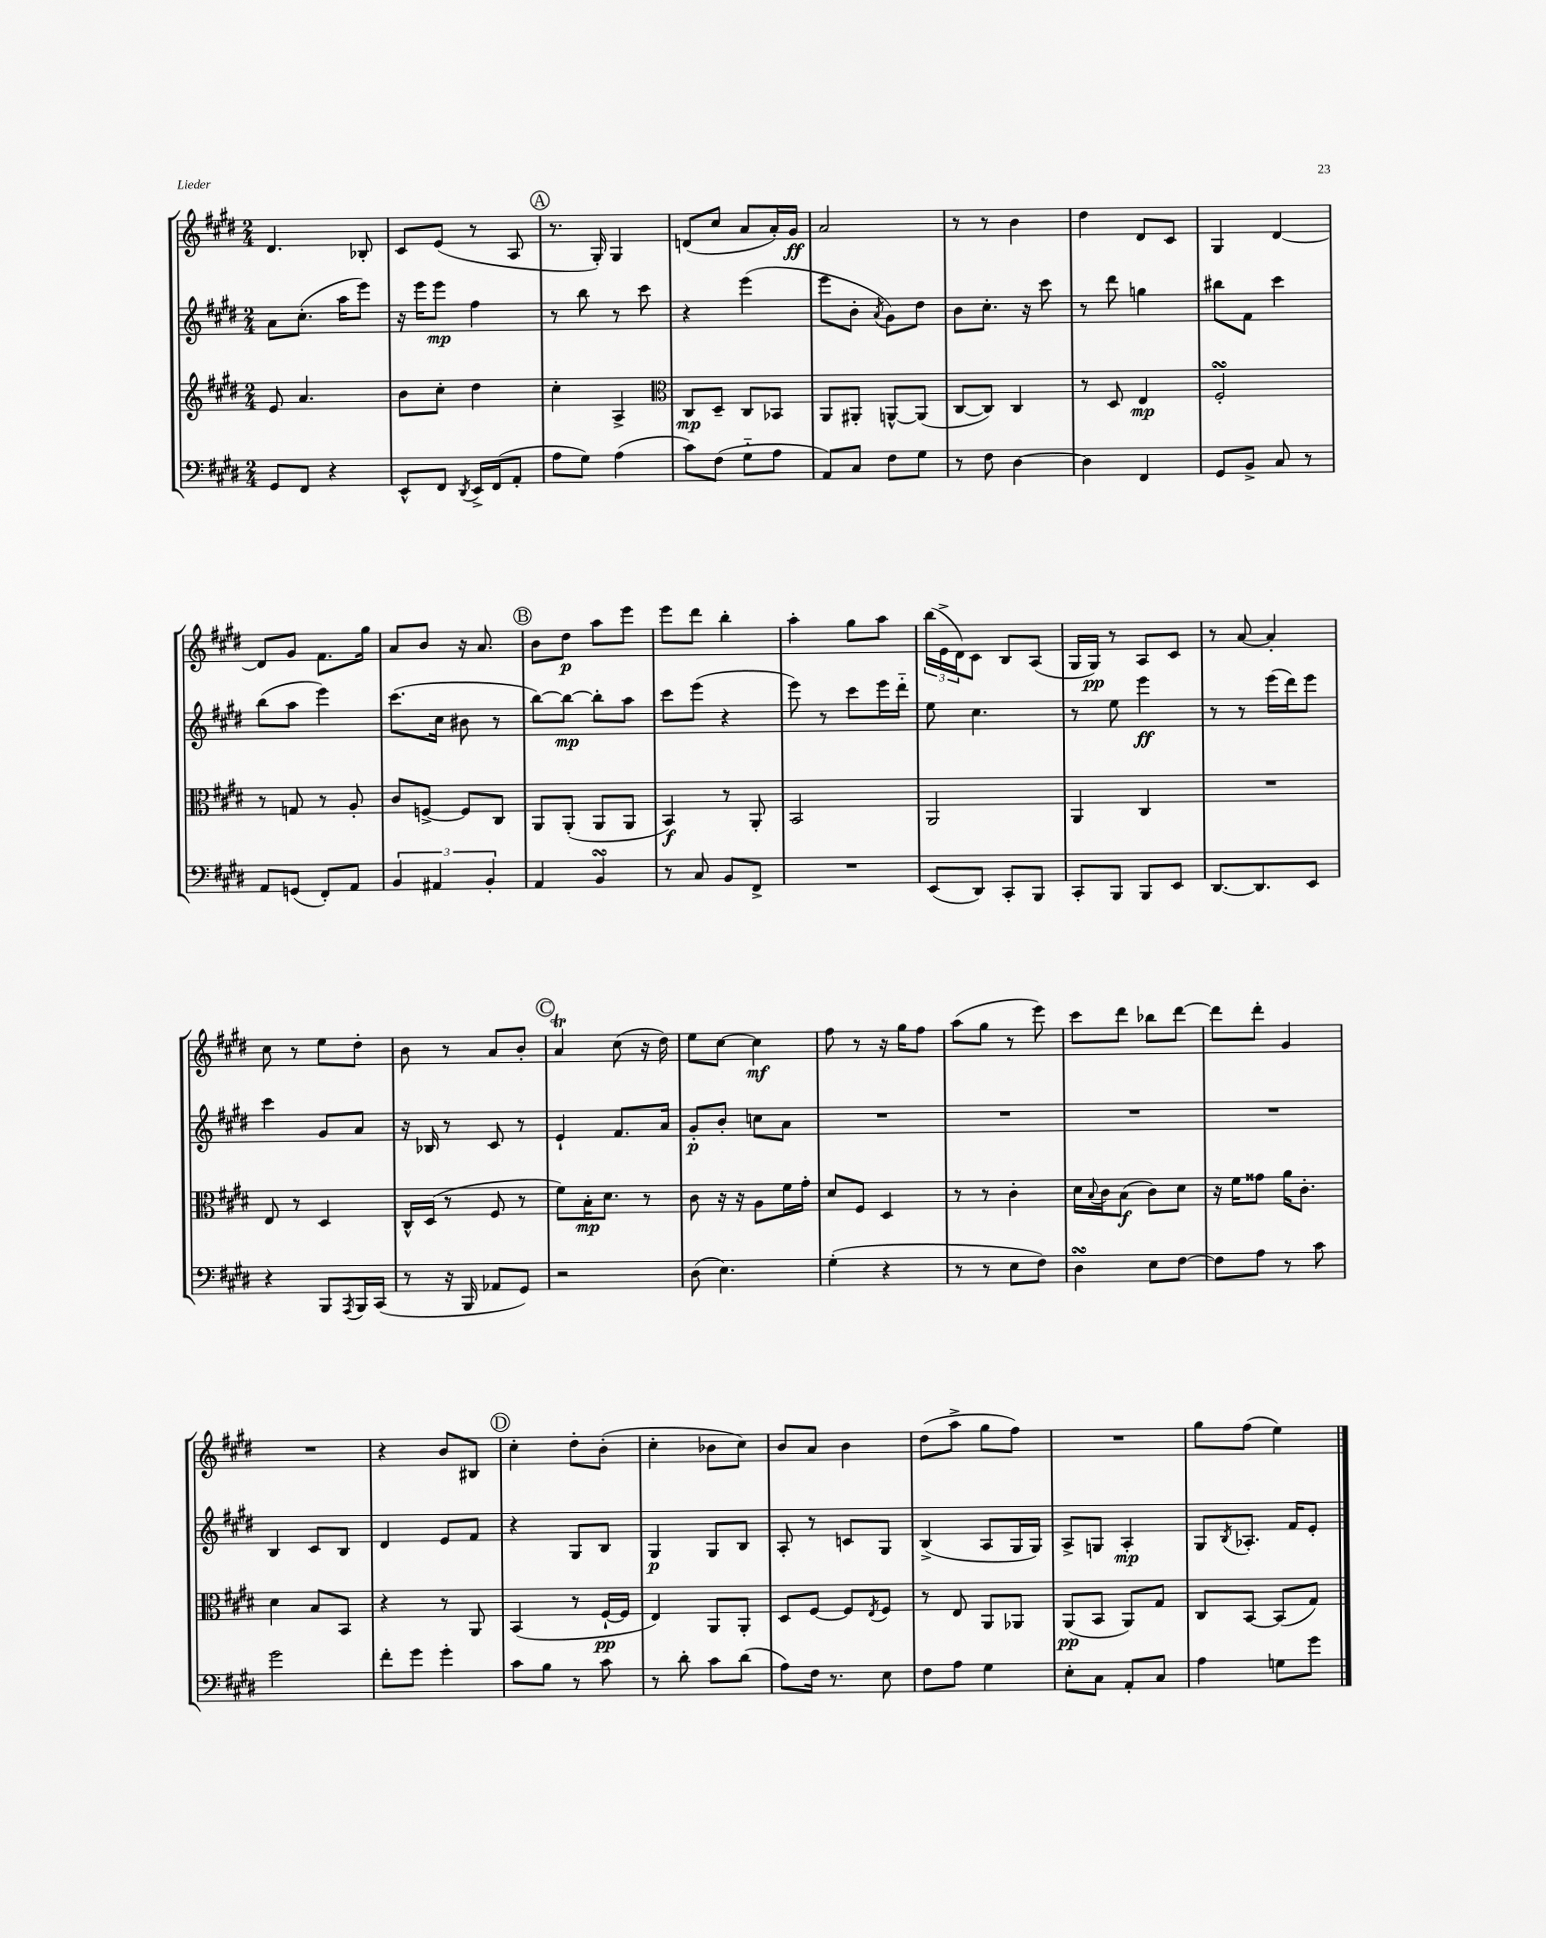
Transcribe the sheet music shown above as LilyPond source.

<<
\new StaffGroup <<
\new Staff = "s0" {
    \clef treble \key e \major \numericTimeSignature \time 2/4
    dis'4. bes8-. |
    cis'8 e'8( r8 a8 |
    \mark \markup { \circle "A" } r8. gis16-.) gis4 |
    d'8( cis''8 a'8 a'16-.) gis'16\ff |
    a'2 |
    r8 r8 b'4 |
    dis''4 dis'8 cis'8 |
    gis4 dis'4~ |
    dis'8 gis'8 fis'8. gis''16 |
    a'8 b'8 r16 a'8. |
    \mark \markup { \circle "B" } b'8 dis''8\p a''8 e'''8 |
    e'''8 dis'''8 b''4-. |
    a''4-. gis''8 a''8 |
    \tuplet 3/2 { b''16( e'16-> dis'16) } cis'8 b8 a8( |
    gis16 gis16\pp) r8 a8 cis'8 |
    r8 a'8~ a'4-. |
    cis''8 r8 e''8 dis''8-. |
    b'8 r8 a'8 b'8-. |
    \mark \markup { \circle "C" } a'4\trill cis''8( r16 dis''16) |
    e''8 cis''8~ cis''4\mf |
    fis''8 r8 r16 gis''16 fis''8 |
    a''8( gis''8 r8 e'''8) |
    cis'''8 dis'''8 bes''8 dis'''8~ |
    dis'''8 dis'''8-. gis'4 |
    R2 |
    r4 b'8 bis8 |
    \mark \markup { \circle "D" } cis''4-. dis''8-. b'8-.( |
    cis''4-. bes'8 cis''8) |
    b'8 a'8 b'4 |
    dis''8( a''8-> gis''8 fis''8) |
    R2 |
    gis''8 fis''8( e''4) \bar "|." |
}
\new Staff = "s1" {
    \clef treble \key e \major \numericTimeSignature \time 2/4
    a'8 cis''8.-.( a''16 e'''8) |
    r16 e'''16 e'''8\mp fis''4 |
    \mark \markup { \circle "A" } r8 b''8 r8 cis'''8 |
    r4 e'''4( |
    e'''8 b'8-. \acciaccatura { a'8 } gis'8) dis''8 |
    b'8 cis''8.-. r16 cis'''8 |
    r8 dis'''8 g''4 |
    bis''8 fis'8 cis'''4 |
    b''8( a''8 e'''4) |
    cis'''8.( cis''16 bis'8 r8 |
    \mark \markup { \circle "B" } b''8~) b''8~\mp b''8-. a''8 |
    cis'''8 e'''8( r4 |
    e'''8) r8 cis'''8 e'''16 dis'''16-_ |
    e''8 cis''4. |
    r8 e''8 e'''4\ff |
    r8 r8 e'''16( dis'''16) e'''8 |
    cis'''4 gis'8 a'8 |
    r16 bes16 r8 cis'8 r8 |
    \mark \markup { \circle "C" } e'4-! fis'8. a'16 |
    gis'8-.\p b'8-. c''8 a'8 |
    R2 |
    R2 |
    R2 |
    R2 |
    b4 cis'8 b8 |
    dis'4 e'8 fis'8 |
    \mark \markup { \circle "D" } r4 gis8 b8 |
    gis4\p gis8 b8 |
    a8-. r8 c'8 gis8 |
    b4->( a8 gis16 gis16) |
    a8-> g8 a4-.\mp |
    gis8 \acciaccatura { b8 } aes8.-. fis'16 e'8-. \bar "|." |
}
\new Staff = "s2" {
    \clef treble \key e \major \numericTimeSignature \time 2/4
    e'8 a'4. |
    b'8 cis''8-. dis''4 |
    \mark \markup { \circle "A" } cis''4-. a4-> |
    \clef alto cis8\mp dis8-- cis8 bes,8 |
    a,8 ais,8-. a,8~-^ a,8( |
    cis8~ cis8) cis4 |
    r8 dis8 e4\mp |
    fis2-.\turn |
    r8 g8 r8 a8-. |
    cis'8 f8~-> f8 cis8 |
    \mark \markup { \circle "B" } a,8 a,8-.( a,8 a,8 |
    b,4\f) r8 a,8-. |
    b,2 |
    a,2 |
    a,4 cis4 |
    R2 |
    e8 r8 dis4 |
    cis16-^ dis16( r8 fis8 r8 |
    \mark \markup { \circle "C" } fis'8) b16-.\mp dis'8. r8 |
    cis'8 r16 r16 a8 fis'16 gis'16-. |
    dis'8 fis8 dis4 |
    r8 r8 cis'4-. |
    dis'16 \appoggiatura { b8 } cis'16 b8\f( cis'8) dis'8 |
    r16 fis'16 gisis'8 a'16 cis'8.-. |
    dis'4 b8 b,8 |
    r4 r8 a,8 |
    \mark \markup { \circle "D" } b,4( r8 fis16~-!\pp fis16 |
    e4) a,8 a,8-. |
    dis8 fis8~ fis8 \acciaccatura { e8 } fis8 |
    r8 e8 a,8 aes,8 |
    a,8\pp( b,8 a,8) gis8 |
    cis8 b,8~ b,8( gis8) \bar "|." |
}
\new Staff = "s3" {
    \clef bass \key e \major \numericTimeSignature \time 2/4
    gis,8 fis,8 r4 |
    e,8-^ fis,8 \acciaccatura { dis,8 } e,16-> fis,16( a,8-. |
    \mark \markup { \circle "A" } a8 gis8) a4( |
    cis'8) fis8( gis8-_ a8 |
    a,8) cis8 fis8 gis8 |
    r8 fis8 dis4~ |
    dis4 fis,4 |
    gis,8 b,8-> cis8 r8 |
    a,8 g,8( fis,8-.) a,8 |
    \tuplet 3/2 { b,4 ais,4 b,4-. } |
    \mark \markup { \circle "B" } a,4 b,4\turn |
    r8 cis8 b,8 fis,8-> |
    R2 |
    e,8( dis,8) cis,8-. b,,8 |
    cis,8-. b,,8 b,,8 e,8 |
    dis,8.~ dis,8. e,8 |
    r4 b,,8 \acciaccatura { a,,8 } b,,16 cis,16( |
    r8 r16 b,,16 aes,8 gis,8) |
    \mark \markup { \circle "C" } r2 |
    dis8( e4.) |
    gis4-.( r4 |
    r8 r8 e8 fis8) |
    dis4\turn e8 fis8~ |
    fis8 a8 r8 cis'8 |
    gis'2 |
    fis'8-. gis'8 gis'4-. |
    \mark \markup { \circle "D" } cis'8 b8 r8 cis'8 |
    r8 dis'8-. cis'8 dis'8( |
    a8) fis16 r8. e8 |
    fis8 a8 gis4 |
    e8-. cis8 a,8-. cis8 |
    a4 g8 gis'8 \bar "|." |
}
>>
>>
\layout { \context { \Score \remove "Bar_number_engraver" } }
